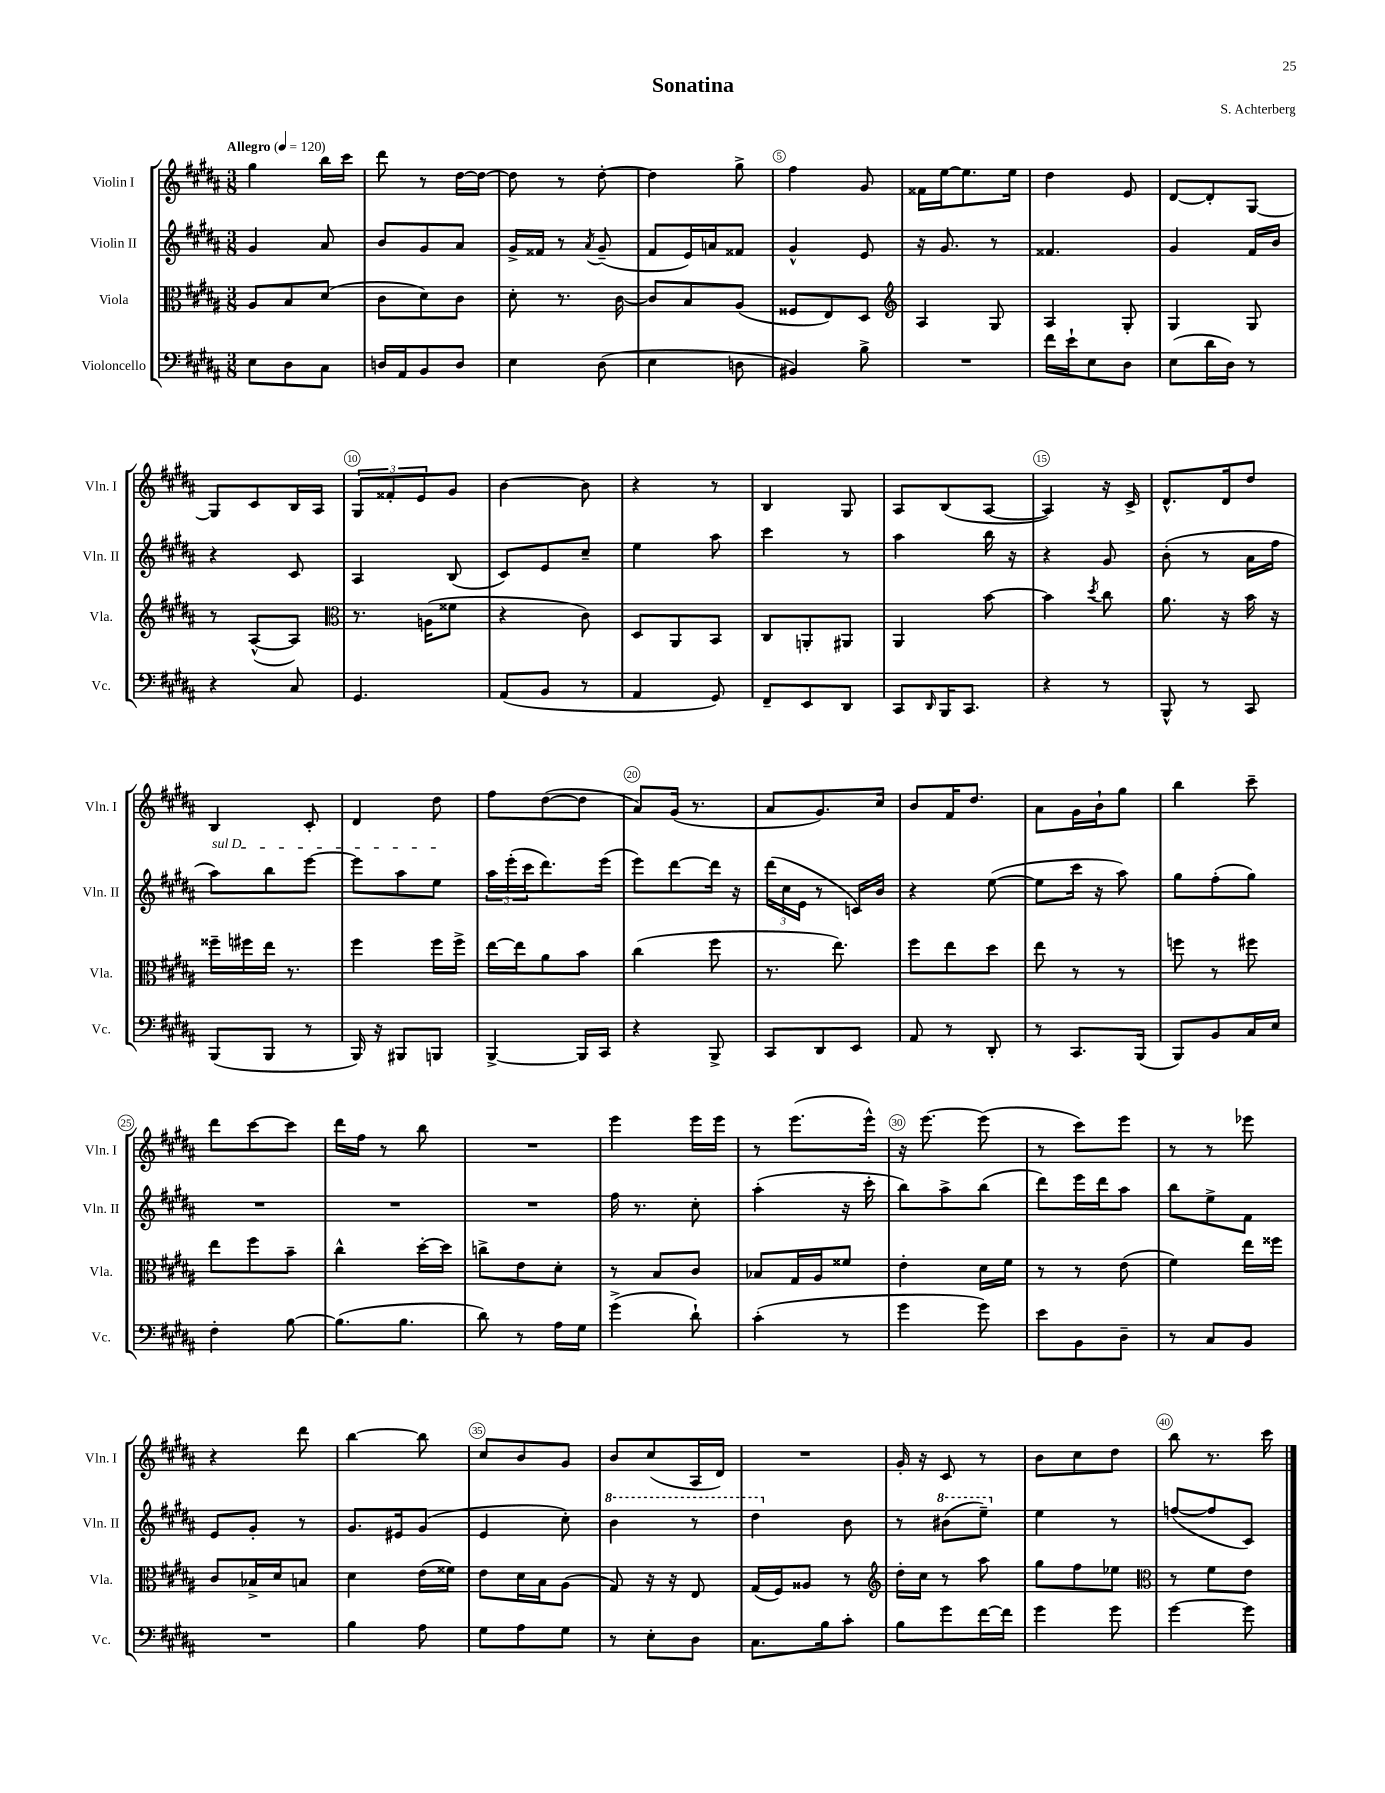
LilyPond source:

\header { title = "Sonatina" composer = "S. Achterberg" }
<<
\new StaffGroup <<
\new Staff = "s0" \with { instrumentName = "Violin I" shortInstrumentName = "Vln. I" } {
    \clef treble \key b \major \numericTimeSignature \time 3/8 \tempo "Allegro" 4 = 120
    gis''4 b''16 cis'''16 |
    dis'''8 r8 dis''16~ dis''16~ |
    dis''8 r8 dis''8~-. |
    dis''4 gis''8-> |
    fis''4 gis'8 |
    fisis'16 e''16~ e''8. e''16 |
    dis''4 e'8 |
    dis'8~ dis'8-. gis8~ |
    gis8 cis'8 b16 ais16 |
    \tuplet 3/2 { gis8 fisis'8-. e'8 } gis'8 |
    b'4~ b'8 |
    r4 r8 |
    b4 gis8 |
    ais8 b8( ais8~ |
    ais4) r16 cis'16-> |
    dis'8.-^ dis'16 dis''8 |
    b4 cis'8-. |
    dis'4 dis''8 |
    fis''8 dis''8~( dis''8 |
    ais'8) gis'16( r8. |
    ais'8 gis'8.) cis''16 |
    b'8 fis'16 dis''8. |
    ais'8 gis'16 b'16-! gis''8 |
    b''4 cis'''8-- |
    dis'''8 cis'''8~ cis'''8 |
    dis'''16 fis''16 r8 b''8 |
    R4. |
    e'''4 e'''16 e'''16 |
    r8 e'''8.( e'''16-^) |
    r16 e'''8.~ e'''8( |
    r8 cis'''8) e'''8 |
    r8 r8 ees'''8 |
    r4 dis'''8 |
    b''4~ b''8 |
    cis''8 b'8 gis'8 |
    b'8 cis''8( ais16 dis'16) |
    R4. |
    gis'16-. r16 cis'8 r8 |
    b'8 cis''8 dis''8 |
    b''8 r8. cis'''16 \bar "|." |
}
\new Staff = "s1" \with { instrumentName = "Violin II" shortInstrumentName = "Vln. II" } {
    \clef treble \key b \major \numericTimeSignature \time 3/8
    gis'4 ais'8 |
    b'8 gis'8 ais'8 |
    gis'16-> fisis'16 r8 \acciaccatura { ais'8 } gis'8--( |
    fis'8 e'16) a'16 fisis'8 |
    gis'4-^ e'8 |
    r16 gis'8. r8 |
    fisis'4. |
    gis'4 fis'16 b'16 |
    r4 cis'8 |
    ais4 b8( |
    cis'8) e'8 cis''8-- |
    e''4 ais''8 |
    cis'''4 r8 |
    ais''4 b''16 r16 |
    r4 gis'8 |
    b'8-.( r8 ais'16 fis''16 |
    \once \override TextSpanner.bound-details.left.text = \markup { \italic "sul D" } ais''8\startTextSpan) b''8 e'''8~ |
    e'''8 ais''8 e''8\stopTextSpan |
    \tuplet 3/2 { ais''16 e'''16-.( cis'''16 } dis'''8.) e'''16( |
    e'''8) dis'''8~ dis'''16 r16 |
    \tuplet 3/2 { dis'''16( cis''16 e'16 } r8 c'16) b'16 |
    r4 e''8~( |
    e''8 cis'''16 r16 ais''8) |
    gis''8 fis''8-.( gis''8) |
    R4. |
    R4. |
    R4. |
    fis''16 r8. cis''8-. |
    ais''4-.( r16 cis'''16-. |
    b''8) ais''8-> b''8( |
    dis'''8) e'''16 dis'''16 ais''8 |
    b''8 e''8-> fis'8 |
    e'8 gis'8-. r8 |
    gis'8. eis'16 gis'8( |
    e'4 cis''8-.) |
    \ottava #1 b''4 r8 |
    dis'''4 \ottava #0 b'8 |
    r8 \ottava #1 bis''8( e'''8--) \ottava #0 |
    e''4 r8 |
    f''8~( f''8 cis'8) \bar "|." |
}
\new Staff = "s2" \with { instrumentName = "Viola" shortInstrumentName = "Vla." } {
    \clef alto \key b \major \numericTimeSignature \time 3/8
    ais8 b8 dis'8( |
    cis'8 dis'8) cis'8 |
    dis'8-. r8. cis'16~ |
    cis'8 b8 ais8( |
    fisis8 e8) dis8 |
    \clef treble ais4 gis8 |
    ais4 gis8-. |
    gis4 gis8 |
    r8 ais8~-^( ais8) |
    \clef alto r8. a16( fisis'8 |
    r4 cis'8) |
    dis8 ais,8 b,8 |
    cis8 a,8-. ais,8 |
    ais,4 b'8~ |
    b'4 \acciaccatura { dis''8 } cis''8 |
    ais'8. r16 b'16 r16 |
    fisis''16-- fis''16 e''16 r8. |
    fis''4 fis''16 fis''16-> |
    e''16~ e''16 ais'8 b'8 |
    cis''4( fis''8 |
    r8. e''8.) |
    fis''8 e''8 dis''8 |
    e''8 r8 r8 |
    f''8 r8 fis''8 |
    e''8 fis''8 b'8-- |
    cis''4-^ dis''16~-. dis''16 |
    c''8-> e'8 dis'8-. |
    r8 b8 cis'8 |
    bes8 gis16 ais16 fisis'8 |
    e'4-. dis'16 fis'16 |
    r8 r8 e'8( |
    fis'4) e''16 fisis''16 |
    cis'8 bes16-> dis'16 b8 |
    dis'4 e'16( fisis'16) |
    e'8 dis'16 b16 ais8( |
    gis8) r16 r16 e8 |
    gis16( fis16) aisis8 r8 |
    \clef treble dis''16-. cis''16 r8 ais''8 |
    gis''8 fis''8 ees''8 |
    \clef alto r8 fis'8 e'8 \bar "|." |
}
\new Staff = "s3" \with { instrumentName = "Violoncello" shortInstrumentName = "Vc." } {
    \clef bass \key b \major \numericTimeSignature \time 3/8
    e8 dis8 cis8 |
    d16 ais,16 b,8 d8 |
    e4 dis8( |
    e4 d8 |
    bis,4) b8-> |
    R4. |
    fis'16 e'16-! e8 dis8 |
    e8( dis'16 dis16) r8 |
    r4 cis8 |
    gis,4. |
    ais,8( b,8 r8 |
    ais,4 gis,8) |
    fis,8-- e,8 dis,8 |
    cis,8 \grace { dis,16 } b,,16 cis,8. |
    r4 r8 |
    b,,8-^ r8 cis,8 |
    b,,8( b,,8 r8 |
    b,,16) r16 bis,,8 b,,8 |
    b,,4~-> b,,16 cis,16 |
    r4 b,,8-> |
    cis,8 dis,8 e,8 |
    ais,8 r8 dis,8-. |
    r8 cis,8. b,,16( |
    b,,8) b,8 cis16 e16 |
    fis4-. b8~ |
    b8.( b8. |
    dis'8) r8 ais16 gis16 |
    gis'4->( dis'8-!) |
    cis'4-.( r8 |
    gis'4 gis'8) |
    e'8 b,8 dis8-- |
    r8 cis8 b,8 |
    R4. |
    b4 ais8 |
    gis8 ais8 gis8 |
    r8 e8-. dis8 |
    cis8. b16 cis'8-. |
    b8 gis'8 fis'16~ fis'16 |
    gis'4 gis'8 |
    gis'4~ gis'8 \bar "|." |
}
>>
>>
\layout { \context { \Score \override BarNumber.break-visibility = ##(#f #t #t) barNumberVisibility = #(every-nth-bar-number-visible 5) \override BarNumber.stencil = #(make-stencil-circler 0.1 0.3 ly:text-interface::print) } }
